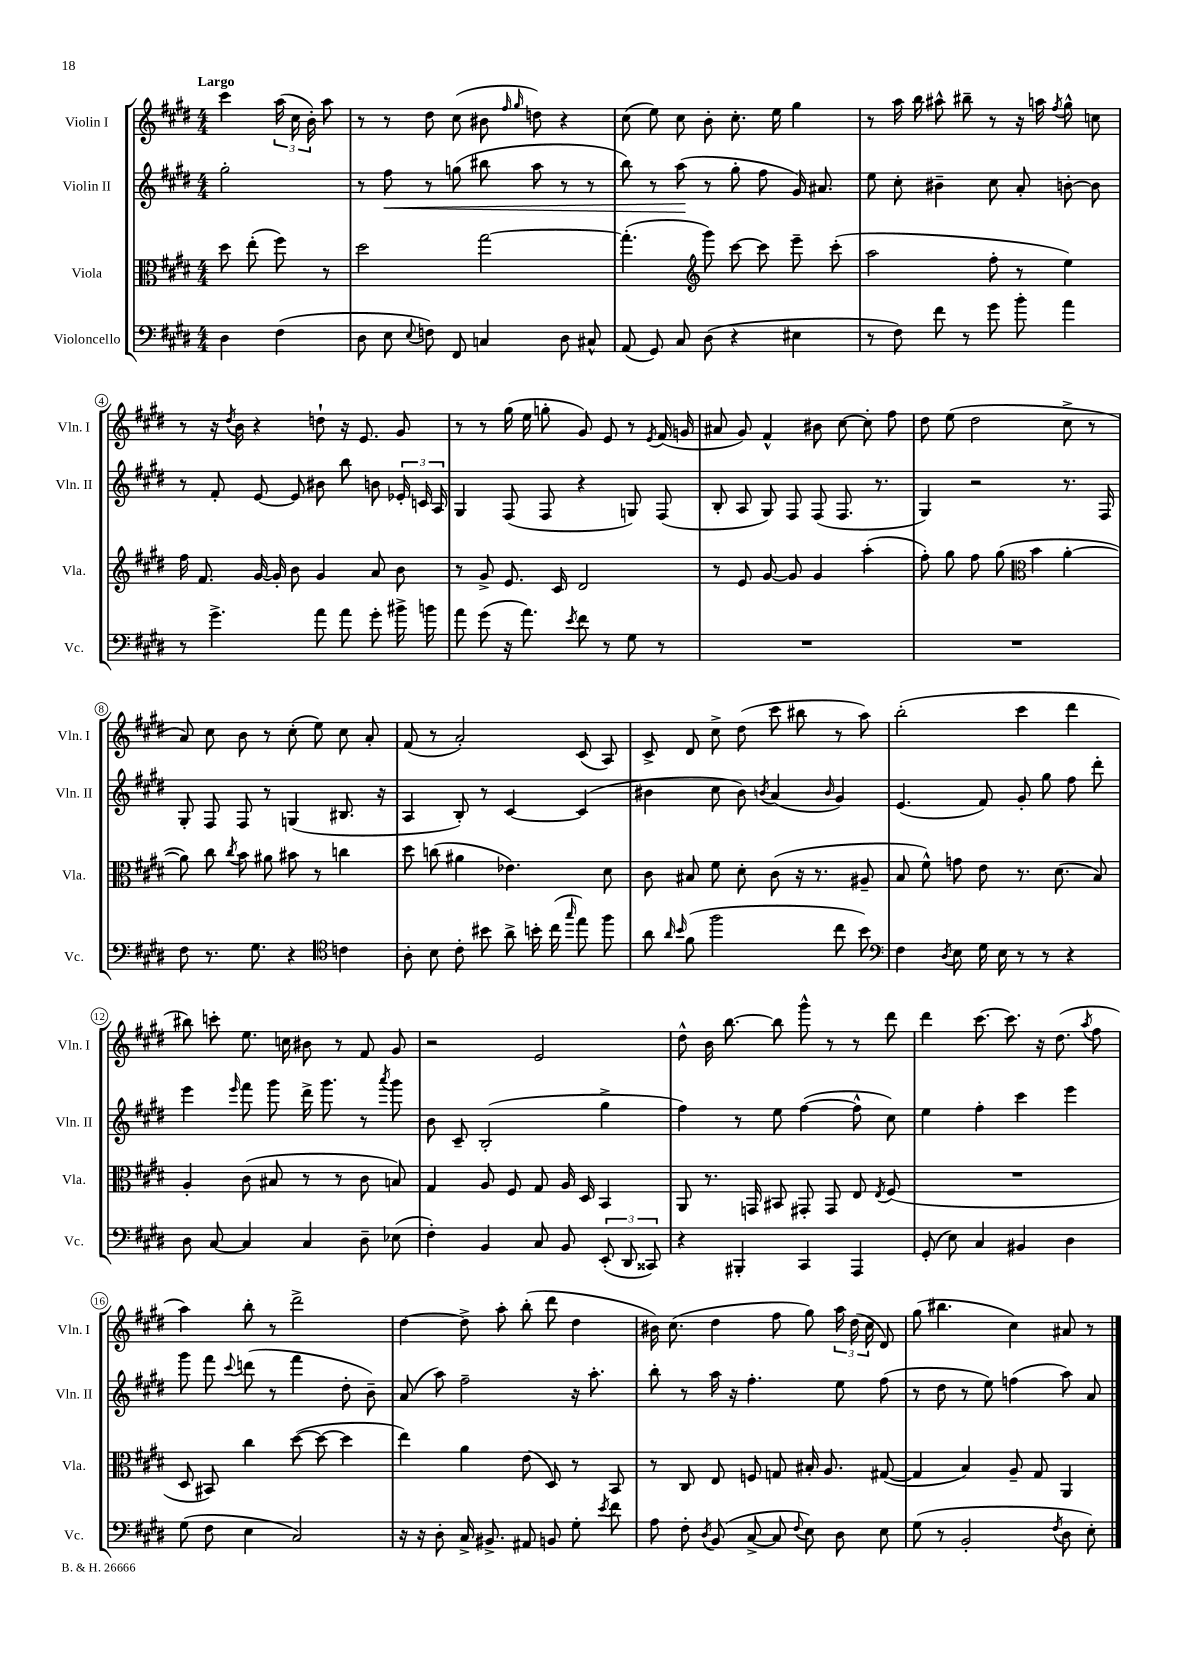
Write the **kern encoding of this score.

**kern	**kern	**kern	**dynam	**kern
*part4	*part3	*part2	*part2	*part1
*staff4	*staff3	*staff2	*staff2	*staff1
*I"Violoncello	*I"Viola	*I"Violin II	*	*I"Violin I
*I'Vc.	*I'Vla.	*I'Vln. II	*	*I'Vln. I
*clefF4	*clefC3	*clefG2	*	*clefG2
*k[f#c#g#d#]	*k[f#c#g#d#]	*k[f#c#g#d#]	*	*k[f#c#g#d#]
*M4/4	*M4/4	*M4/4	*	*M4/4
=	=	=	=	=
!	!	!	!	!LO:TX:a:B:t=Largo
4D#\	8dd#\	2gg#'\	.	4ccc#\
.	(8ee'\	.	.	.
(4F#\	8ff#\)	.	.	(24aa\
.	.	.	.	24cc#\
.	.	.	.	24b'\)
.	8r	.	.	8aa\
=1	=1	=1	=1	=1
8D#\	2dd#\	8r	.	8r
!	!	!	!LO:HP:b	!
8E\	.	8ff#\	<	8r
8qqE/	.	.	.	.
8Fn\)	.	8r	.	8dd#\
8FF#/	.	(8ggn\	.	(8cc#\
4Cn/	[2gg#\	8bb#X\	.	8b#X\
.	.	.	.	16qqff#/
.	.	.	.	16qqgg#/
.	.	8aa\	.	8ddn\)
8D#\	.	8r	.	4r
8C#X^^/	.	8r	.	.
=2	=2	=2	=2	=2
(8AA/	(4.gg#'\]	8bb\)	.	(8cc#\
8GG#/)	.	8r	.	8ee\)
8C#/	.	(8aa\	.	8cc#\
*	*clefG2	*	*	*
(8D#\	8ggg#\)	8r	[	8b'\
4r	[8ccc#\	8gg#'\	.	8.cc#'\
.	8ccc#\]	8ff#\	.	.
.	.	.	.	16ee\
4E#X\	8eee~\	16g#/)	.	4gg#\
.	.	8.a#X/	.	.
.	(8ccc#'\	.	.	.
=3	=3	=3	=3	=3
8r	2aa\	8ee\	.	8r
8F#\)	.	8cc#'\	.	16aa\
.	.	.	.	16bb\
8f#\	.	4b#X~\	.	8aa#X^^\
8r	.	.	.	8bb#X~\
8g#\	8ff#'\	8cc#\	.	8r
8b'\	8r	8a'/	.	16r
.	.	.	.	16aan\
.	.	.	.	8qff#/
4a\	4ee\)	[8bn'\	.	8gg#^^\
.	.	8b\]	.	8ccn\
!!LO:LB:g=z
=4	=4	=4	=4	=4
8r	16ff#\	8r	.	8r
.	8.f#/	.	.	.
4.g#^\	.	8f#'/	.	16r
.	.	.	.	8qdd#/
.	.	.	.	16b\
.	[16g#/	[8e/	.	4r
.	16g#'/]	.	.	.
.	8b\	8e/]	.	.
8a\	4g#/	8b#X\	.	8ddn`\
8a\	.	8bb\	.	16r
.	.	.	.	8.e/
8g#'\	8a/	8bn\	.	.
16b#X^\	8b\	24e-X'/	.	8g#/
.	.	24cn/	.	.
16bn\	.	.	.	.
.	.	24A/	.	.
=5	=5	=5	=5	=5
8a\	8r	4G#/	.	8r
(8g#\	8g#^/	.	.	8r
16r	8.e/	(8F#/	.	(16gg#\
8.a\)	.	.	.	16ee\
.	.	8F#/	.	8ggn'\
.	16c#/	.	.	.
8qe/	.	.	.	.
8f#\	2d#/	4r	.	8g#/)
8r	.	.	.	8e/
8G#\	.	8Gn/)	.	8r
.	.	.	.	8qe/
8r	.	(8F#/	.	(16f#/
.	.	.	.	16gn/
=6	=6	=6	=6	=6
1r	8r	8B'/	.	8a#X/
.	8e/	8A/	.	8g#/)
.	[8g#/	8G#/)	.	4f#^^/
.	8g#/]	8F#/	.	.
.	4g#/	(8F#/	.	8b#X\
.	.	8.F#/	.	[8cc#\
.	(4aa'\	.	.	8cc#'\]
.	.	8.r	.	.
.	.	.	.	8ff#\
=7	=7	=7	=7	=7
1r	8ff#'\)	4G#/)	.	8dd#\
.	8gg#\	.	.	(8ee\
.	8ff#\	2r	.	2dd#\
.	(8gg#\	.	.	.
*	*clefC3	*	*	*
.	4b\	.	.	.
.	[4a'\	8.r	.	8cc#^\
.	.	.	.	8r
.	.	16F#/	.	.
!!LO:LB:g=z
=8	=8	=8	=8	=8
8F#\	8a\])	8G#'/	.	8a/)
8.r	8cc#\	8F#/	.	8cc#\
.	8qcc#/	.	.	.
.	8b\	8F#/	.	8b\
8.G#\	.	.	.	.
.	8a#X\	8r	.	8r
4r	8b#X\	(4Gn/	.	(8cc#'\
.	8r	.	.	8ee\)
*clefC4	*	*	*	*
4cn\	4ccn\	8.B#X/	.	8cc#\
.	.	.	.	8a'/
.	.	16r	.	.
=9	=9	=9	=9	=9
8A'\	8dd#\	4A/	.	(8f#/
8B\	(8ccn\	.	.	8r
8c#'\	4a#X\	8B'/)	.	2a'/)
8b#X\	.	8r	.	.
8a^\	4.e-X\)	[4c#/	.	.
16bn'\	.	.	.	.
(16cc#\	.	.	.	.
16qqgg#/	.	.	.	.
8ee\)	.	(4c#/]	.	(8c#/
8ff#\	8d#\	.	.	8A/)
=10	=10	=10	=10	=10
8a\	8c#\	4b#X\	.	8c#^/
16qqa/	.	.	.	.
16qqb/	.	.	.	.
(8f#\	8B#X/	.	.	8d#/
2ff#\	8f#\	8cc#\	.	8cc#^\
.	8d#'\	8b#\)	.	(8dd#\
.	.	8qbn/	.	.
.	(8c#\	(4a/	.	8ccc#\
.	16r	.	.	8bb#X\
.	8.r	.	.	.
.	.	16qqb/	.	.
8cc#\	.	4g#/)	.	8r
8b\)	8A#X~/	.	.	8aa\)
=11	=11	=11	=11	=11
*clefF4	*	*	*	*
4F#\	8B/	(4.e/	.	(2bb'\
.	8f#^^\)	.	.	.
8qD#/	.	.	.	.
8E\	8gn\	.	.	.
16G#\	8e\	8f#/)	.	.
16E\	.	.	.	.
8r	8.r	8g#'/	.	4ccc#\
8r	.	8gg#\	.	.
.	(8.d#\	.	.	.
4r	.	8ff#\	.	4ddd#\
.	8B/)	8ddd#'\	.	.
!!LO:LB:g=z
=12	=12	=12	=12	=12
8D#\	4A'/	4eee\	.	8bb#X\)
[8C#/	.	.	.	8cccn'\
.	.	16qqeee/	.	.
4C#/]	(8c#\	8fff#\	.	8.ee\
.	8B#X/	8ggg#\	.	.
.	.	.	.	16ccn\
4C#/	8r	16ddd#^\	.	8b#X\
.	.	8.ggg#\	.	.
.	8r	.	.	8r
8D#~\	8c#\	8r	.	8f#/
.	.	8qaaa/	.	.
(8E-X\	8Bn/)	8ggg#\	.	8g#/
=13	=13	=13	=13	=13
4F#'\)	4G#/	8b\	.	2r
.	.	8c#~/	.	.
4BB/	8A/	(2B'/	.	.
.	8F#/	.	.	.
8C#/	8G#/	.	.	2e/
8BB/	16A/	.	.	.
.	16D#/	.	.	.
(12EE'/	4BB/	4gg#^\	.	.
12DD#/	.	.	.	.
12CC##X/)	.	.	.	.
=14	=14	=14	=14	=14
4r	8AA/	4ff#\)	.	8dd#^^\
.	8.r	.	.	16b\
.	.	.	.	[8.bb\
4BBB#X'/	.	8r	.	.
.	16GGn/	.	.	.
.	8BB#X/	8ee\	.	8bb\]
4CC#/	8GG#X'/	([4ff#\	.	8ggg#^^\
.	8GG#/	.	.	8r
4AAA/	8E/	8ff#^^\]	.	8r
.	8qE/	.	.	.
.	(8F#/	8cc#\)	.	8ddd#\
=15	=15	=15	=15	=15
(8GG#'/	1r	4ee\	.	4ddd#\
8E\)	.	.	.	.
4C#/	.	4ff#'\	.	[8.ccc#\
.	.	.	.	8.ccc#\]
4BB#X/	.	4ccc#\	.	.
.	.	.	.	16r
.	.	.	.	(8.dd#\
4D#\	.	4eee\	.	.
.	.	.	.	8qaa/
.	.	.	.	8ff#\
!!LO:LB:g=z
=16	=16	=16	=16	=16
(8G#\	8D#/	8ggg#\	.	4aa\)
8F#\	8BB#X/)	8fff#\	.	.
.	.	8qqccc#/	.	.
4E\	4cc#\	(8dddn\	.	8bb'\
.	.	8r	.	8r
2C#/)	([8dd#\	4fff#\	.	2ddd#^\
.	8dd#\_	.	.	.
.	4dd#\]	8dd#'\	.	.
.	.	8b~\)	.	.
=17	=17	=17	=17	=17
16r	4ee\)	(8a/	.	[4dd#\
16r	.	.	.	.
8D#'\	.	8aa\)	.	.
16C#^/	4a\	2ff#~\	.	8dd#^\]
8.BB#X^/	.	.	.	.
.	.	.	.	8aa'\
8AA#X/	(8e\	.	.	(8bb'\
8BBn/	8D#/)	.	.	8ddd#\
8G#'\	8r	16r	.	4dd#\
.	.	8.aa'\	.	.
8qe/	.	.	.	.
8f#\	8BB/	.	.	.
=18	=18	=18	=18	=18
8A\	8r	8bb'\	.	16b#X\)
.	.	.	.	(8.cc#\
8F#'\	8C#/	8r	.	.
8qD#/	.	.	.	.
(8BB/	8E/	16aa\	.	4dd#\
.	.	16r	.	.
[8C#^/	8Fn/	4.ff#'\	.	.
8C#/]	8Gn/	.	.	8ff#\
8qqF#/	.	.	.	.
8E\)	16B#X'/	.	.	8gg#\)
.	8.A/	.	.	.
8D#\	.	8ee\	.	24aa\
.	.	.	.	(24dd#\
.	.	.	.	24cc#\
8E\	([8G#X/	(8ff#\	.	8d#/)
=19	=19	=19	=19	=19
(8G#\	4G#/]	8r	.	(8gg#\
8r	.	8dd#\	.	4.bb#X\
2BB'/	4B/)	8r	.	.
.	.	8ee\)	.	.
.	8A~/	(4ffn\	.	4cc#\)
.	8G#/	.	.	.
8qF#/	.	.	.	.
8D#\	4AA/	8aa\)	.	8a#X/
8E'\)	.	8a/	.	8r
==	==	==	==	==
*-	*-	*-	*-	*-
